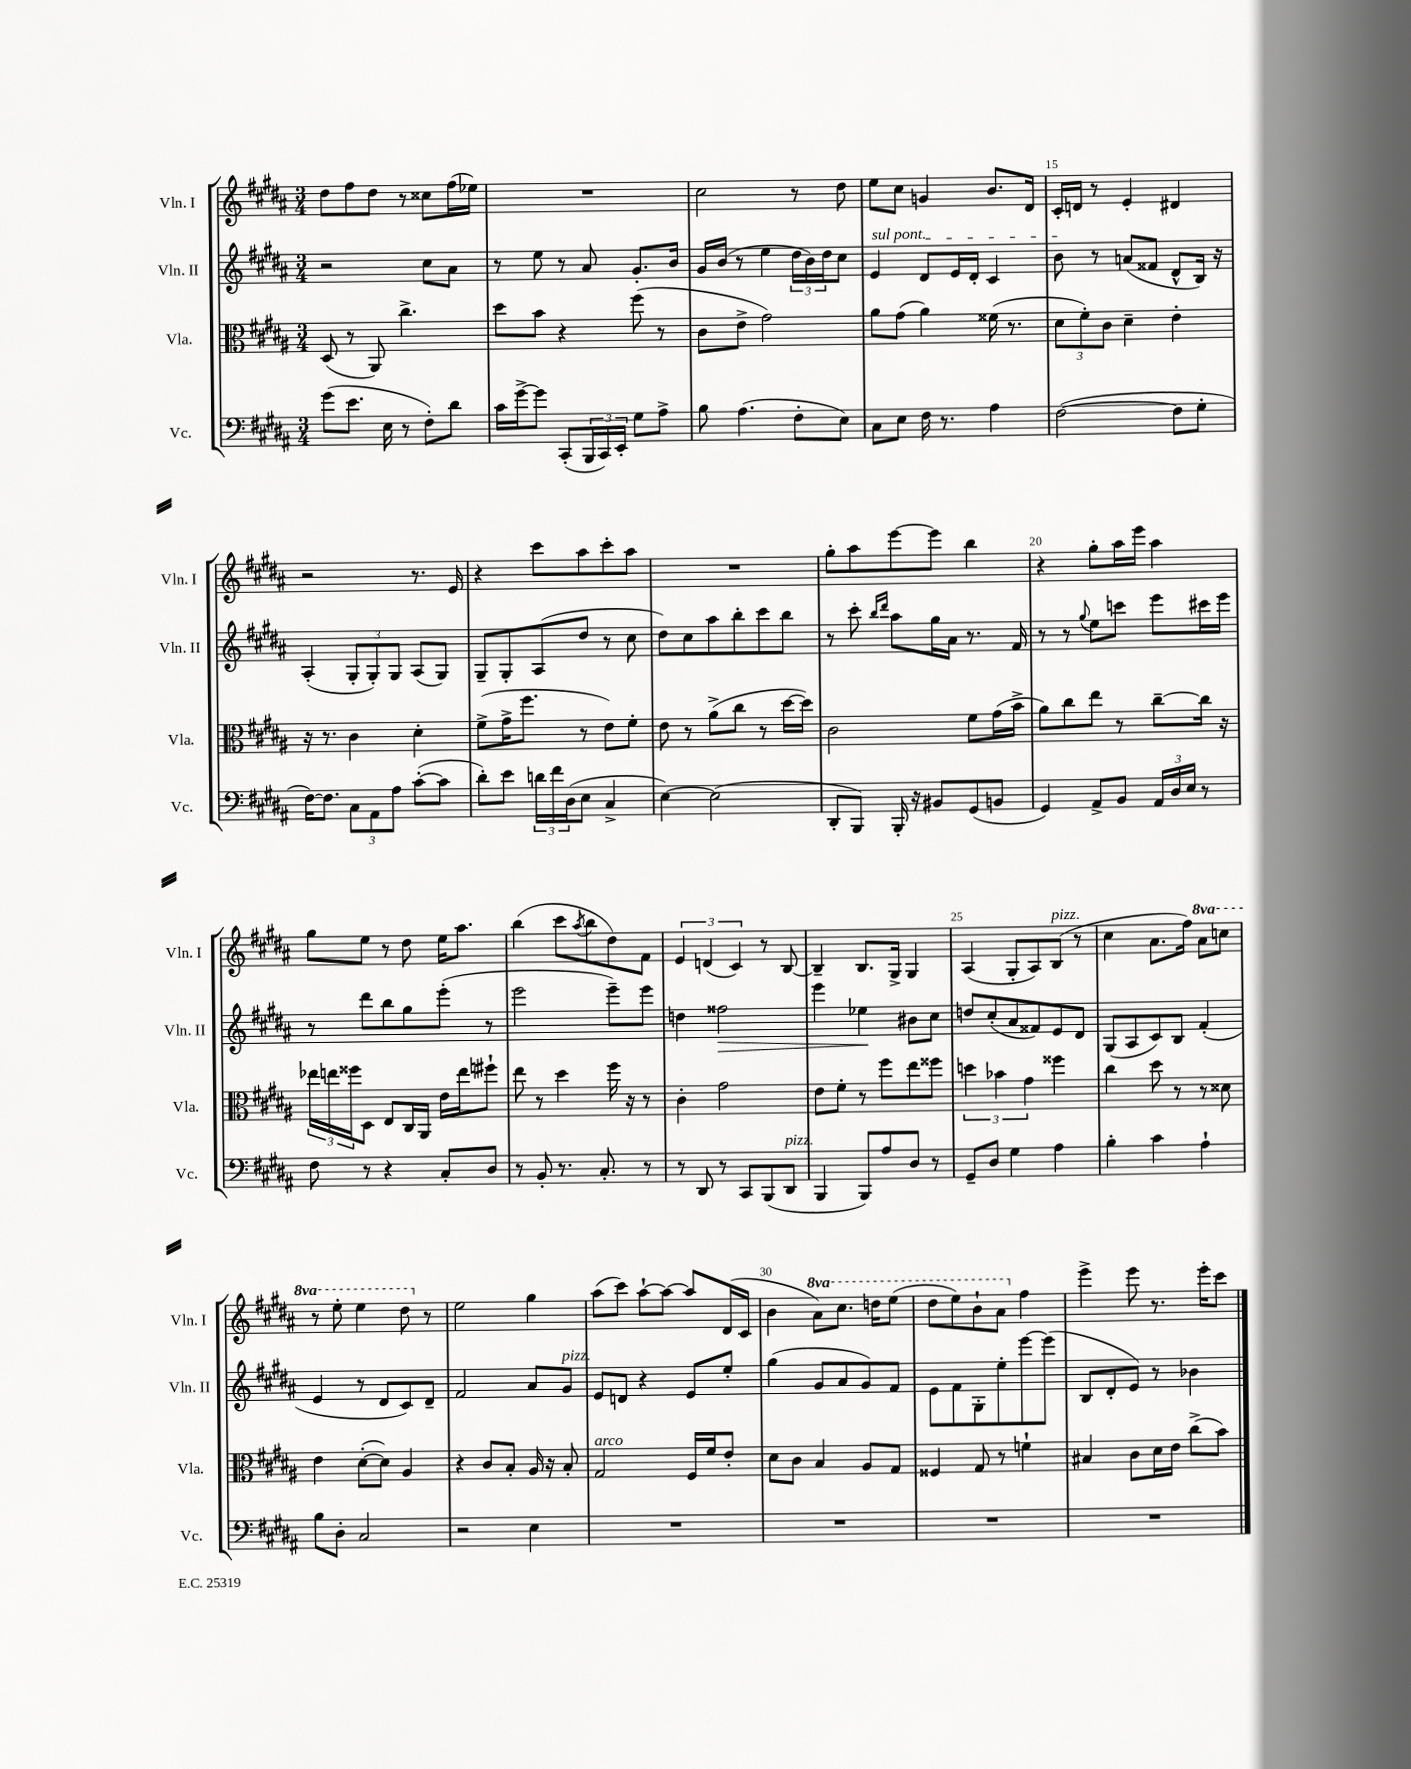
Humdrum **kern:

**kern	**kern	**kern	**kern
*staff4	*staff3	*staff2	*staff1
*clefF4	*clefC3	*clefG2	*clefG2
*k[f#c#g#d#a#]	*k[f#c#g#d#a#]	*k[f#c#g#d#a#]	*k[f#c#g#d#a#]
*M3/4	*M3/4	*M3/4	*M3/4
(8g#	(8D#	2r	8dd#
8.e	8r	.	8ff#
.	8AA#)	.	8dd#
16E	.	.	.
8r	4.cc#^	.	8r
8F#')	.	8cc#	8cc##
8d#	.	8a#	(16ff#
.	.	.	16ee-)
=	=	=	=
16c#	8dd#	8r	2.r
[16g#^	.	.	.
8g#]	8b	8ee	.
(8CC#'	4r	8r	.
24BBB	.	8a#	.
24CC#)	.	.	.
24EE'	.	.	.
8G#	(8ff#	8.g#'	.
8A#^	8r	.	.
.	.	16b	.
=	=	=	=
8B	8c#	16g#	2cc#
.	.	(16b	.
(4.A#	8e^	8r	.
.	2g#)	4ee	.
8F#'	.	24dd#	8r
.	.	24b)	.
.	.	24dd#	.
8E)	.	8cc#	8dd#
=	=	=	=
8C#	8a#	4e	8ee
8E	(8g#	.	8cc#
16F#	4a#)	8d#	4g
8.r	.	.	.
.	.	16e	.
.	.	16d#'	.
4A#	(16f##	4c#	8.b
.	8.r	.	.
.	.	.	16d#
=	=	=	=
([2F#	12d#	8b	16c#'
.	.	.	16d
.	12f#')	.	.
.	.	8r	8r
.	12c#	.	.
.	4d#~	(8a	4e'
.	.	8f##	.
8F#]	4e'	8d#^^	4d#
8G#'	.	16B)	.
.	.	16r	.
=	=	=	=
[16F#)	16r	(4A#'	2r
8.F#]	8.r	.	.
12C#	4c#	12G#'	.
12AA#	.	12G#')	.
12A#	.	12G#	.
([8c#'	4d#'	(8A#	8.r
8c#]	.	8G#)	.
.	.	.	16e
=	=	=	=
8d#')	(8f#^	8G#~	4r
8e	16g#^	8G#'	.
.	8.ff#	.	.
24d	.	(8A#	8ccc#
24f#	.	.	.
(24D#	.	.	.
8E	8r	8dd#	8aa#
4C#^	8e)	8r	8ccc#'
.	8f#'	8cc#	8aa#
=	=	=	=
[4E)	8e	8dd#)	2.r
.	8r	8cc#	.
(2E]	(8a#^	8aa#	.
.	8cc#	8bb'	.
.	8r	8ccc#	.
.	[16dd#	8bb	.
.	16dd#])	.	.
=	=	=	=
8DD#'	2c#	8r	8gg#'
8BBB)	.	8ccc#'	8aa#
.	.	16qqbb	.
.	.	16qqddd#	.
16BBB'	.	8aa#	[8eee
16r	.	.	.
8BB#	.	16gg#	8eee]
.	.	16a#	.
(8GG#	8f#	8.r	4bb
8BB	(16g#	.	.
.	16b^	16f#	.
=	=	=	=
4GG#)	8a#)	8r	4r
.	8cc#	8r	.
.	.	8qqgg#	.
8AA#^	8ee	8ee	8gg#'
8BB	8r	8ccc	16aa#
.	.	.	16eee
24AA#	[8cc#~	8eee	4aa#
24D#	.	.	.
24E	.	.	.
8r	16cc#]	16ccc#	.
.	16r	16eee	.
=	=	=	=
8F#	24ee-	8r	8gg#
.	24ee	.	.
.	24ff##	.	.
8r	8D#	8ddd#	8ee
4r	8E	8bb	8r
.	16C#	8gg#	8dd#
.	16AA#	.	.
8C#'	16e	(8eee'	16ee
.	16ee	.	8.aa#
8D#	8ff#`	8r	.
=	=	=	=
8r	8ee	2eee	(4bb
8BB'	8r	.	.
8.r	4dd#	.	8ccc#
.	.	.	8qaa#
.	.	.	8bb
8.C#'	.	.	.
.	16ff#	8eee~)	8dd#)
.	16r	.	.
8r	8r	8eee	8f#
=	=	=	=
8r	4c#'	4dd	6e
8DD#	.	.	.
.	.	.	(6d
8r	2g#	2ff##	.
.	.	.	6c#)
8CC#	.	.	.
(8BBB	.	.	8r
8DD#	.	.	[8B
=	=	=	=
4BBB	8e	4eee	4B~]
.	8f#'	.	.
8BBB)	8r	4ee-	8.B
8A#	8ff#	.	.
.	.	.	16G#^
8D#	8ee	8b#	4G#
8r	8ff##	8cc#	.
=	=	=	=
8GG#~	6dd	8dd	(4A#
8D#	.	(8cc#'	.
.	6b-	.	.
4G#	.	8a#	8G#'
.	6g#	.	.
.	.	8f##)	8A#)
4A#	4ff##	8e	(8B
.	.	8d#	8r
=	=	=	=
4B'	4cc#	(8G#	4cc#
.	.	8A#	.
4c#	8dd#	8c#)	8.a#
.	8r	8B	.
.	.	.	16ff#)
4A#`	8r	(4f#'	8aa#
.	8d##	.	8ccc
=	=	=	=
8B	4e	4e	8r
8D#'	.	.	8eee'
2C#	([8d#'	8r	4eee
.	8d#])	8d#	.
.	4A#	8c#)	8ddd#
.	.	8d#~	8r
=	=	=	=
2r	4r	2f#	2ee
.	8c#	.	.
.	8B'	.	.
4E	16A#	8a#	4gg#
.	16r	.	.
.	8B'	8g#	.
=	=	=	=
2.r	2G#	8e	(8aa#
.	.	8d	8ccc#)
.	.	4r	[8aa#`
.	.	.	8aa#_
.	16F#	8e	8aa#]
.	16f#	.	.
.	8e'	8ee'	(16d#
.	.	.	16c#
=	=	=	=
2.r	8d#	(4gg#	4b
.	8c#	.	.
.	4B	8g#	8aa#)
.	.	8a#	8.ccc#
.	8A#	8g#)	.
.	.	.	16ddd
.	8G#	8f#	(8eee
=	=	=	=
2.r	4F##	8e	8ddd#
.	.	8f#	8eee)
.	8G#	8G#'	8bb`
.	8r	8ee'	8aa#
.	4f`	[8eee	4ff#
.	.	(8eee]	.
=	=	=	=
2.r	4B#	8B	4eee^
.	.	8d#'	.
.	8c#	8e)	8eee
.	16d#	8r	8.r
.	16e	.	.
.	(8cc#^	4b-	.
.	.	.	16eee'
.	8b)	.	8ccc#
==	==	==	==
*-	*-	*-	*-
